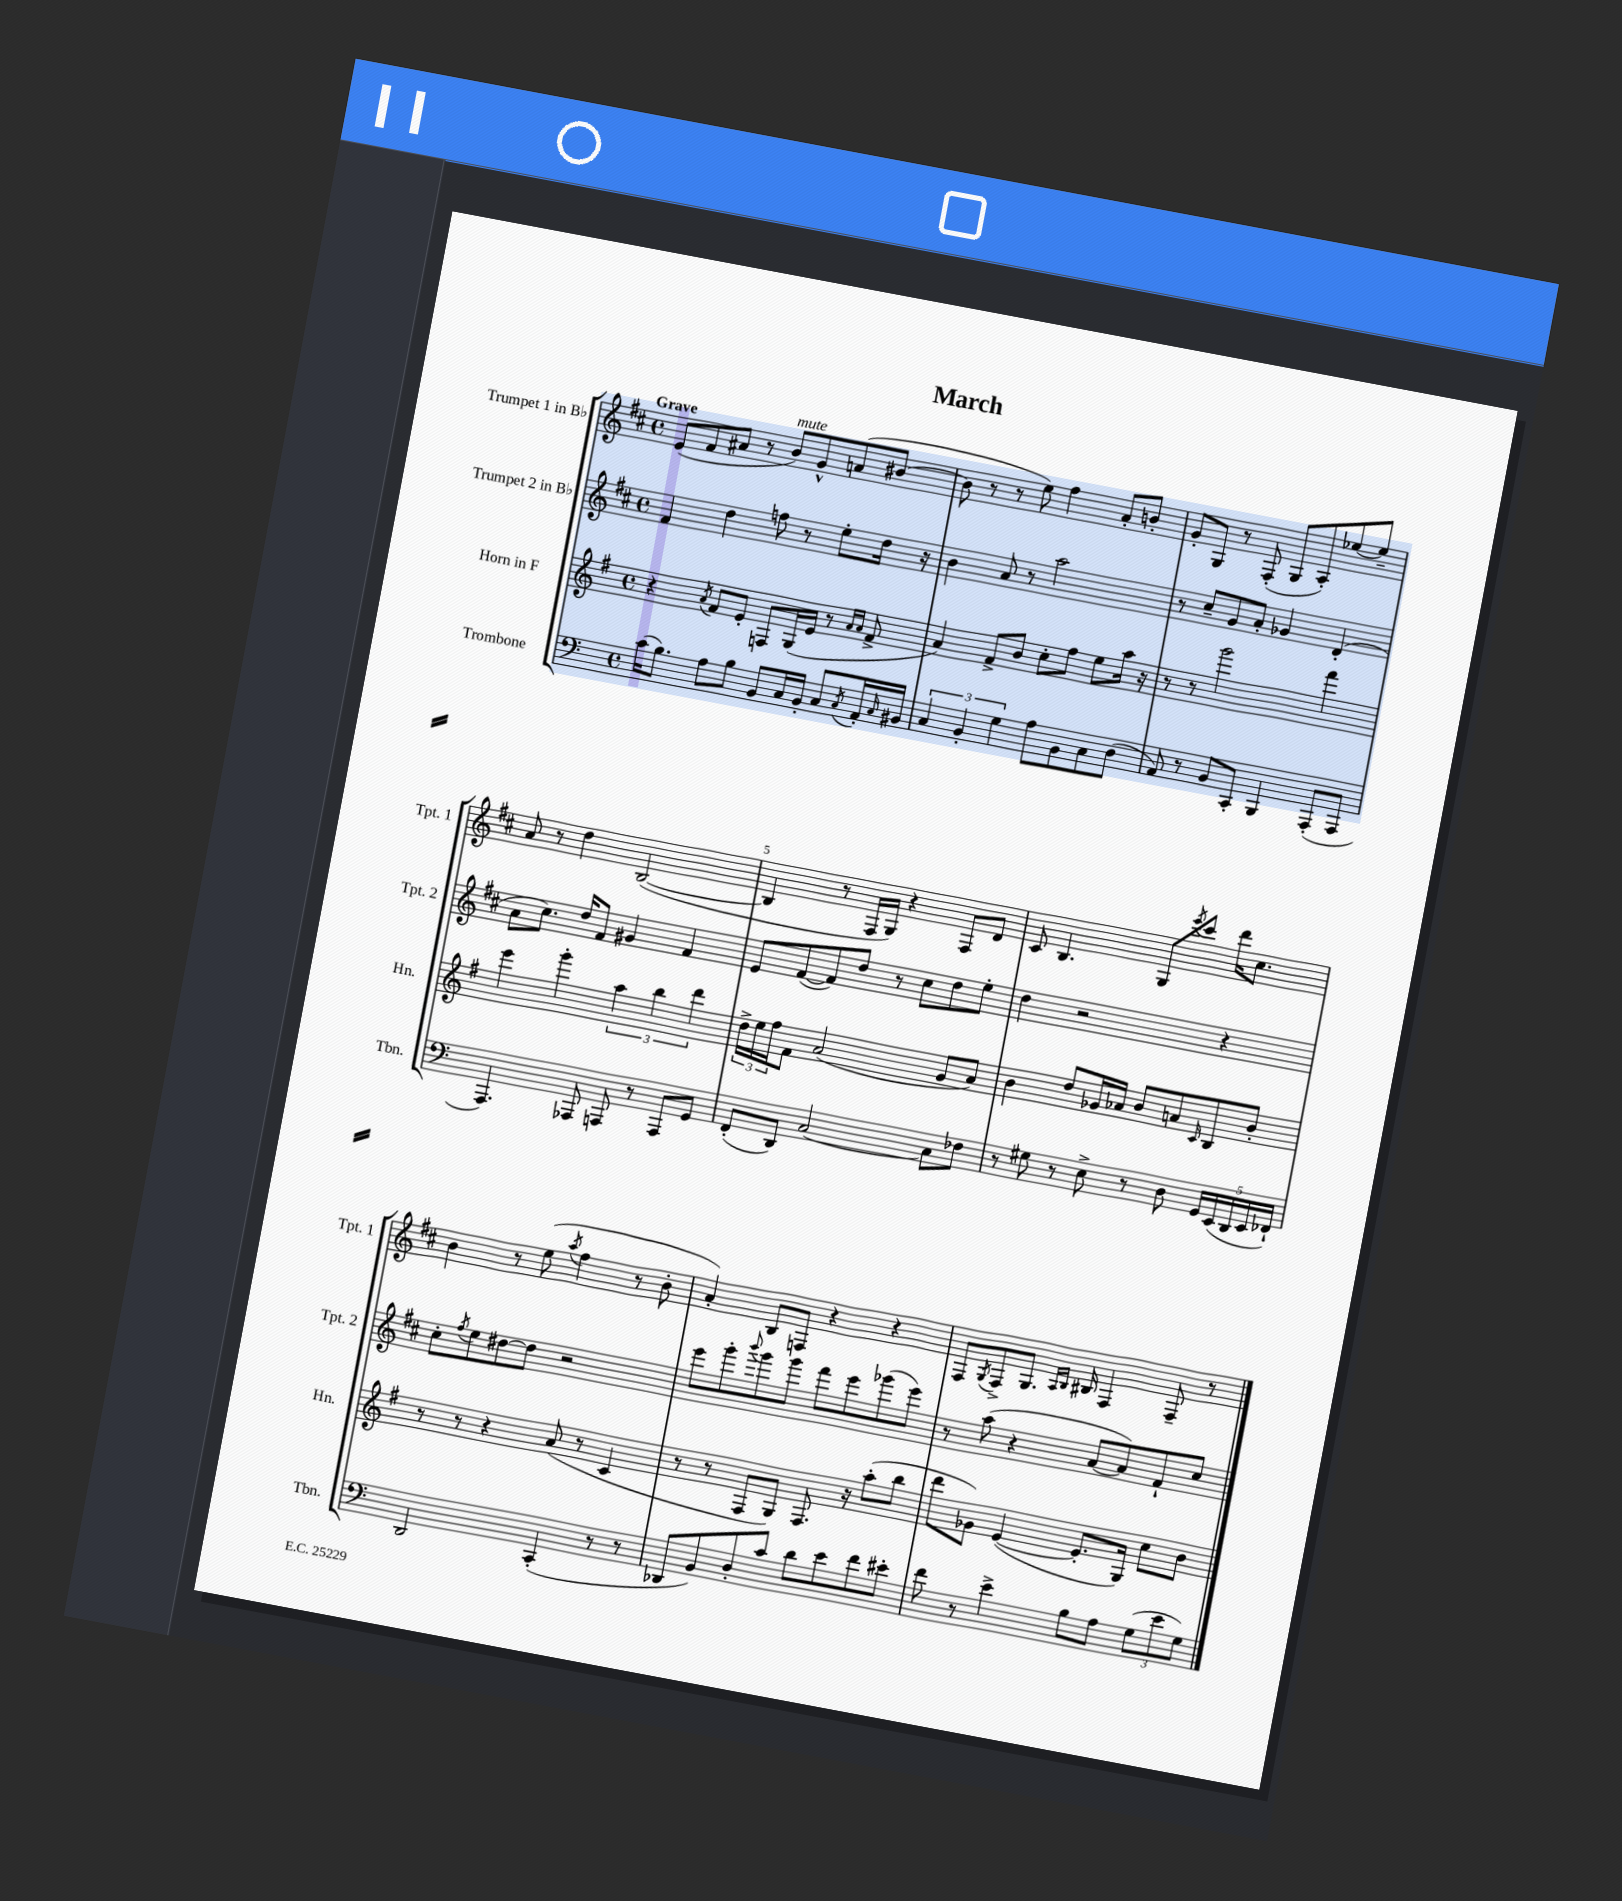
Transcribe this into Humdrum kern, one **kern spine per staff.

**kern	**kern	**kern	**kern
*staff4	*staff3	*staff2	*staff1
*clefF4	*clefG2	*clefG2	*clefG2
*k[]	*k[f#]	*k[f#c#]	*k[f#c#]
*M4/4	*M4/4	*M4/4	*M4/4
*met(c)	*met(c)	*met(c)	*met(c)
(16c	4r	4f#	(8e
8.B)	.	.	.
.	.	.	8f#
.	8qa	.	.
8A	8f#	4dd	8a#
8B	8e'	.	8r
8BB	8F	8ff	8b)
16C	(16G	8r	8g^^
16BB'	16e	.	.
8C	8r	8ee'	(8a
.	16qqa	.	.
8qC	16qqa	.	.
16AA'	8f#^	16dd	[8b#
16qqC	.	.	.
16BB#	.	16r	.
=	=	=	=
6C	4a)	4b	8b#]
.	.	.	8r
6BB'	.	.	.
.	8f#^	8a	8r
6G	.	.	.
.	8b	8r	8ee)
8A	8cc'	2aa	4ff#
8BB	8ff#	.	.
8C	8ee	.	8a'
(8D	16aa	.	8b'
.	16r	.	.
=	=	=	=
8AA)	8r	8r	8g'
8r	8r	8cc#~	8G
8BB	2ggg	8g	8r
8CC'	.	8a'	(8F#'
4BBB	.	4g-	8G
.	.	.	8A')
(8AAA'	4fff#	(4d'	[8ee-
8AAA	.	.	8ee-~]
=	=	=	=
4.AAA)	4eee	8a	8a
.	.	8.cc#)	8r
.	4ggg'	.	4dd
.	.	16dd	.
8AAA-	.	8f#	.
8AAA	6aa	4g#	([2B
8r	.	.	.
.	6bb	.	.
8AAA	.	4f#	.
.	6ddd	.	.
8GG	.	.	.
=	=	=	=
(8FF'	24dd^	8e	4B]
.	24ee	.	.
.	24ff#	.	.
8DD)	8f#	([8f#	.
[2C	(2a	8f#])	8r
.	.	8dd	16F#
.	.	.	16G)
.	.	8r	4r
.	.	8cc#	.
8C]	8g	8dd	8F#
8F-	8a)	8ee'	8d
=	=	=	=
8r	4b	4dd	8c#
8G#	.	.	4.B
8r	8dd	2r	.
8E^	16g-	.	.
.	16a-	.	.
8r	8b	.	8G
.	.	.	8qeee
8D	8a	.	8ccc#
.	16qqc	.	.
20GG	8B	4r	16ddd
(20EE	.	.	.
.	.	.	8.cc#
20DD	.	.	.
.	8b'	.	.
20EE	.	.	.
20FF-`)	.	.	.
=	=	=	=
2DD	8r	8cc#'	4b
.	.	8qff#	.
.	8r	8ee	.
.	4r	[8dd#	8r
.	.	8dd#]	(8ee
.	.	.	8qaa
(4CC'	(8a	2r	4ff#
.	8r	.	.
8r	4c	.	8r
8r	.	.	8b'
=	=	=	=
8DD-	8r	8eee	4a')
8BB)	8r	8ggg'	.
.	.	8qqbbb	.
8D'	8F#	8ggg	8B
8c	8G)	8ggg	8F
8d	8.F#	8fff#	4r
8e	.	8eee	.
.	16r	.	.
8f	(8aa'	(8ggg-	4r
8e#'	8bb	8eee)	.
=	=	=	=
8f	8ddd	8r	8F#
.	.	.	8qG
8r	8g-)	(8aa	8F#^
4e^	([4e	4r	8.G
.	.	.	16qqA
.	.	.	16qqB
.	.	.	16B#
8B	8.e']	[8a	4F#
8A	.	8a])	.
.	16G)	.	.
(12G	8cc	8f#`	8F#~
12e	.	.	.
.	8b	8cc#	8r
12G)	.	.	.
==	==	==	==
*-	*-	*-	*-
